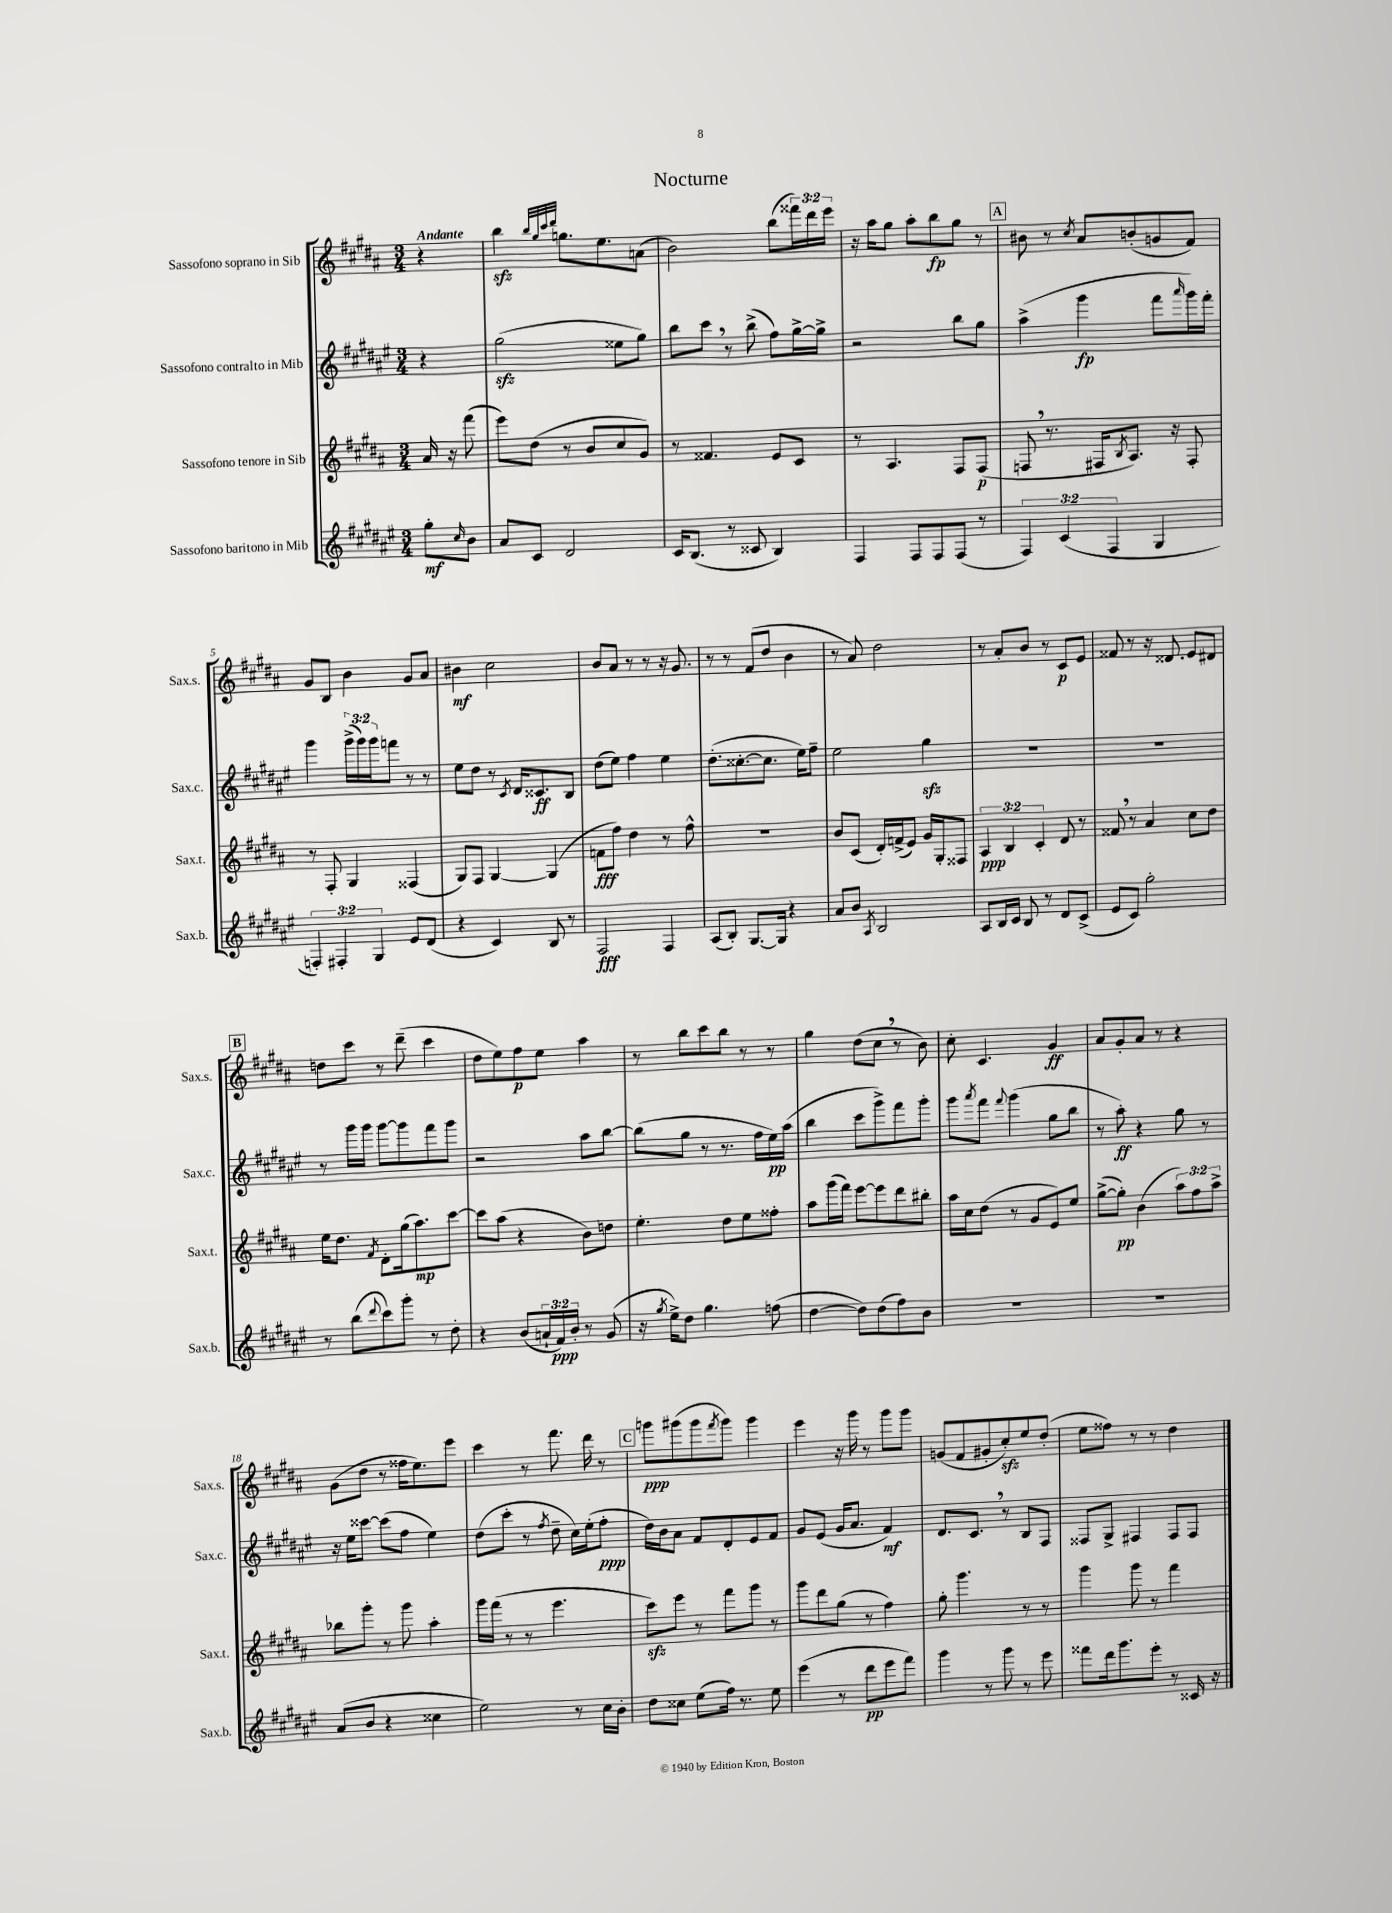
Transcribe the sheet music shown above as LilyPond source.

\header { title = "Nocturne" }
<<
\new StaffGroup <<
\new Staff = "s0" \with { instrumentName = "Sassofono soprano in Sib" shortInstrumentName = "Sax.s." } {
    \clef treble \key b \major \numericTimeSignature \time 3/4 \override Staff.TupletNumber.text = #tuplet-number::calc-fraction-text \partial 4 \tempo "Andante"
    r4 |
    b''4\sfz \grace { b''32 gis''32 cis'''32 dis'''32 } g''8. e''8. a'8( |
    b'2) b''8( \tuplet 3/2 { fisis'''16) dis'''16 e'''16 } |
    r16 ais''16 gis''8 ais''8-. b''8\fp gis''8 r8 |
    \mark \markup { \box "A" } bis'8 r8 \acciaccatura { cis''8 } ais'8 b'8-.( g'8 fis'8) |
    gis'8 b8 b'4 gis'8 ais'8 |
    bis'4\mf cis''2 |
    b'8 ais'8 r8 r8 r16 gis'8. |
    r8 r8 fis'8( dis''8 b'4 |
    r8 ais'8) dis''2 |
    r8 ais'8-. b'8 r8 cis'8\p e'8 |
    fisis'8 r8 r16 disis'8. e'8 dis'8 |
    \mark \markup { \box "B" } d''8 cis'''8 r8 dis'''8--( cis'''4 |
    dis''8 e''8) fis''8\p e''8 ais''4 |
    r8 b''8 cis'''8 b''8 r8 r8 |
    gis''4 dis''8( cis''8 \breathe r8 b'8) |
    cis''8-. cis'4. gis'4\ff |
    ais'8 gis'8-. ais'8 r8 r4 |
    gis'8( dis''8 r8 fisis''16 e''8.) e'''8 |
    cis'''4 r8 fis'''8. dis'''16 r8 |
    \mark \markup { \box "C" } g'''8\ppp gis'''8( gis'''8 \acciaccatura { fis'''8 } gis'''8) gis'''4 |
    e'''4 r16 gis'''16 r8 gis'''8 gis'''8 |
    g'8( fis'8 gis'8-. cis''8-.\sfz) e''8 dis''8-.( |
    e''8 fisis''8) r8 r8 dis''4 \bar "|." |
}
\new Staff = "s1" \with { instrumentName = "Sassofono contralto in Mib" shortInstrumentName = "Sax.c." } {
    \clef treble \key fis \major \numericTimeSignature \time 3/4 \override Staff.TupletNumber.text = #tuplet-number::calc-fraction-text \partial 4
    r4 |
    gis''2\sfz( eisis''8 gis''8) |
    b''8 cis'''8 \breathe r8 b''8->( fis''8) gis''16~-> gis''16-> |
    r2 b''8 gis''8 |
    \mark \markup { \box "A" } ais''4->( gis'''4\fp fis'''8 \grace { ais'''16 } gis'''16) fis'''16-. |
    gis'''4 \tuplet 3/2 { gis'''16->( gis'''16) gis'''16 } f'''8 r8 r8 |
    eis''8 dis''8 r8 \acciaccatura { cis'8 } dis'16 cisis'8.\ff b8 |
    dis''8( eis''8) fis''4 eis''4 |
    dis''8.-.( cisis''8.~-. cisis''8. eis''16) fis''8-- |
    eis''2 gis''4\sfz |
    R2. |
    R2. |
    \mark \markup { \box "B" } r8 gis'''16 gis'''16 gis'''8~ gis'''8 fis'''8 gis'''8 |
    r2 ais''8 b''8~ |
    b''8( gis''8 r8 r8. fis''16 eis''16\pp) ais''16( |
    b''4 cis'''8 gis'''8->) fis'''8 gis'''8-. |
    gis'''8 \acciaccatura { ais'''8 } fis'''8 \appoggiatura { fis'''8 } gis'''4( gis''8 b''8 |
    r8 ais''8-.\ff) r4 gis''8 r8 |
    r16 eis''16 cisis'''8~ cisis'''8( fis''8 eis''4) |
    dis''8( cis'''8-. r8 \acciaccatura { fis''8 } dis''8-- cis''16) eis''16-.( fis''8-.\ppp |
    \mark \markup { \box "C" } dis''16) b'16 ais'8 fis'8 dis'8-. eis'8 fis'8 |
    gis'8 eis'8( gis'16 ais'8. fis'4\mf) |
    dis'8. cis'8. \breathe r8 b8 fis8 |
    fisis8 gis8-> fis4 fis8 fis8 \bar "|." |
}
\new Staff = "s2" \with { instrumentName = "Sassofono tenore in Sib" shortInstrumentName = "Sax.t." } {
    \clef treble \key b \major \numericTimeSignature \time 3/4 \override Staff.TupletNumber.text = #tuplet-number::calc-fraction-text \partial 4
    ais'16 r16 fis'''8( |
    e'''8) dis''8( r8 b'8 cis''8 gis'8) |
    r8 fisis'4. e'8 cis'8 |
    r8 ais4. fis8 fis8\p( |
    \mark \markup { \box "A" } f8 \breathe r8. fis16 \acciaccatura { b8 } ais8.) r16 fis8-. |
    r8 fis8-. gis4 fisis4( |
    gis8) fis8 gis4~ gis4( |
    f'8\fff fis''8) dis''4 r8 fis''8-^ |
    R2. |
    b'8 cis'8( dis'16-.) f'16->( e'8) gis'16 gis16-. fisis8 |
    \tuplet 3/2 { ais4\ppp b4 cis'4-. } dis'8 r8 |
    fisis'8 \breathe r8 ais'4 cis''8 dis''8 |
    \mark \markup { \box "B" } e''16 dis''8. \acciaccatura { fis'8 } dis'8-. gis''16( ais''8.\mp) cis'''8~ |
    cis'''8 ais''8( r4 b'8) d''8 |
    e''4.-. dis''8 e''8 fisis''8-. |
    ais''8 gis'''16( fis'''16) e'''8~ e'''8 dis'''8 bis''8-. |
    ais''16 cis''16 dis''8( r8 gis'8 e'8) e''8 |
    gis''8~->( gis''8-.\pp) b'4( \tuplet 3/2 { ais''8) fis''8 ais''8-> } |
    bes''8 gis'''8-. r8 gis'''8 ais''4-. |
    gis'''16 fis'''16( r8 r8 e'''4. |
    \mark \markup { \box "C" } cis'''8\sfz) e'''8 r8 fis'''8 gis'''8 r8 |
    gis'''8 dis'''8 gis''8( r8 fis''4) |
    gis''8-. gis'''4. r8 r8 |
    gis'''4 gis'''8 r8 fis'''4 \bar "|." |
}
\new Staff = "s3" \with { instrumentName = "Sassofono baritono in Mib" shortInstrumentName = "Sax.b." } {
    \clef treble \key fis \major \numericTimeSignature \time 3/4 \override Staff.TupletNumber.text = #tuplet-number::calc-fraction-text \partial 4
    gis''8-.\mf \grace { cis''16 } b'8 |
    ais'8 cis'8 dis'2 |
    cis'16 b8.( r8 cisis'8 b4) |
    fis4 fis8 fis8 fis8( r8 |
    \mark \markup { \box "A" } \tuplet 3/2 { fis4) cis'4( fis4 } gis4 |
    \tuplet 3/2 { f4-.) fis4-. gis4 } eis'8 dis'8( |
    r4 cis'4) b8 r8 |
    fis2\fff fis4 |
    ais8( b8-.) gis8.~ gis16 r4 |
    ais'8 b'8 \acciaccatura { ais8 } b2 |
    ais8 b16 cis'16 b8 r8 dis'8 cis'8->( |
    eis'8 cis'8) gis''2-. |
    \mark \markup { \box "B" } r8 b''8( \appoggiatura { dis'''8 } cis'''8) gis'''8-. r8 dis''8-. |
    r4 b'8( \tuplet 3/2 { a'16-! fis'16\ppp) b'16-. } r8 gis'8( |
    r16 \acciaccatura { gis''8 } eis''16->) dis''8 gis''4. f''8( |
    dis''4~ dis''8) dis''8( fis''8) b'8 |
    R2. |
    R2. |
    ais'8( b'8 r4 cisis''4 |
    eis''2) r8 cis''16 b'16-. |
    \mark \markup { \box "C" } dis''8 cisis''8 eis''8( fis''16) r8. eis''8 |
    eis'''4( r8 dis'''8\pp eis'''8 fis'''8) |
    gis'''4 r8 gis'''8 r8 eis'''8 |
    fisis'''8 dis'''16 gis'''8. eis'''8-. r8 cisis'16 r16 \bar "|." |
}
>>
>>
